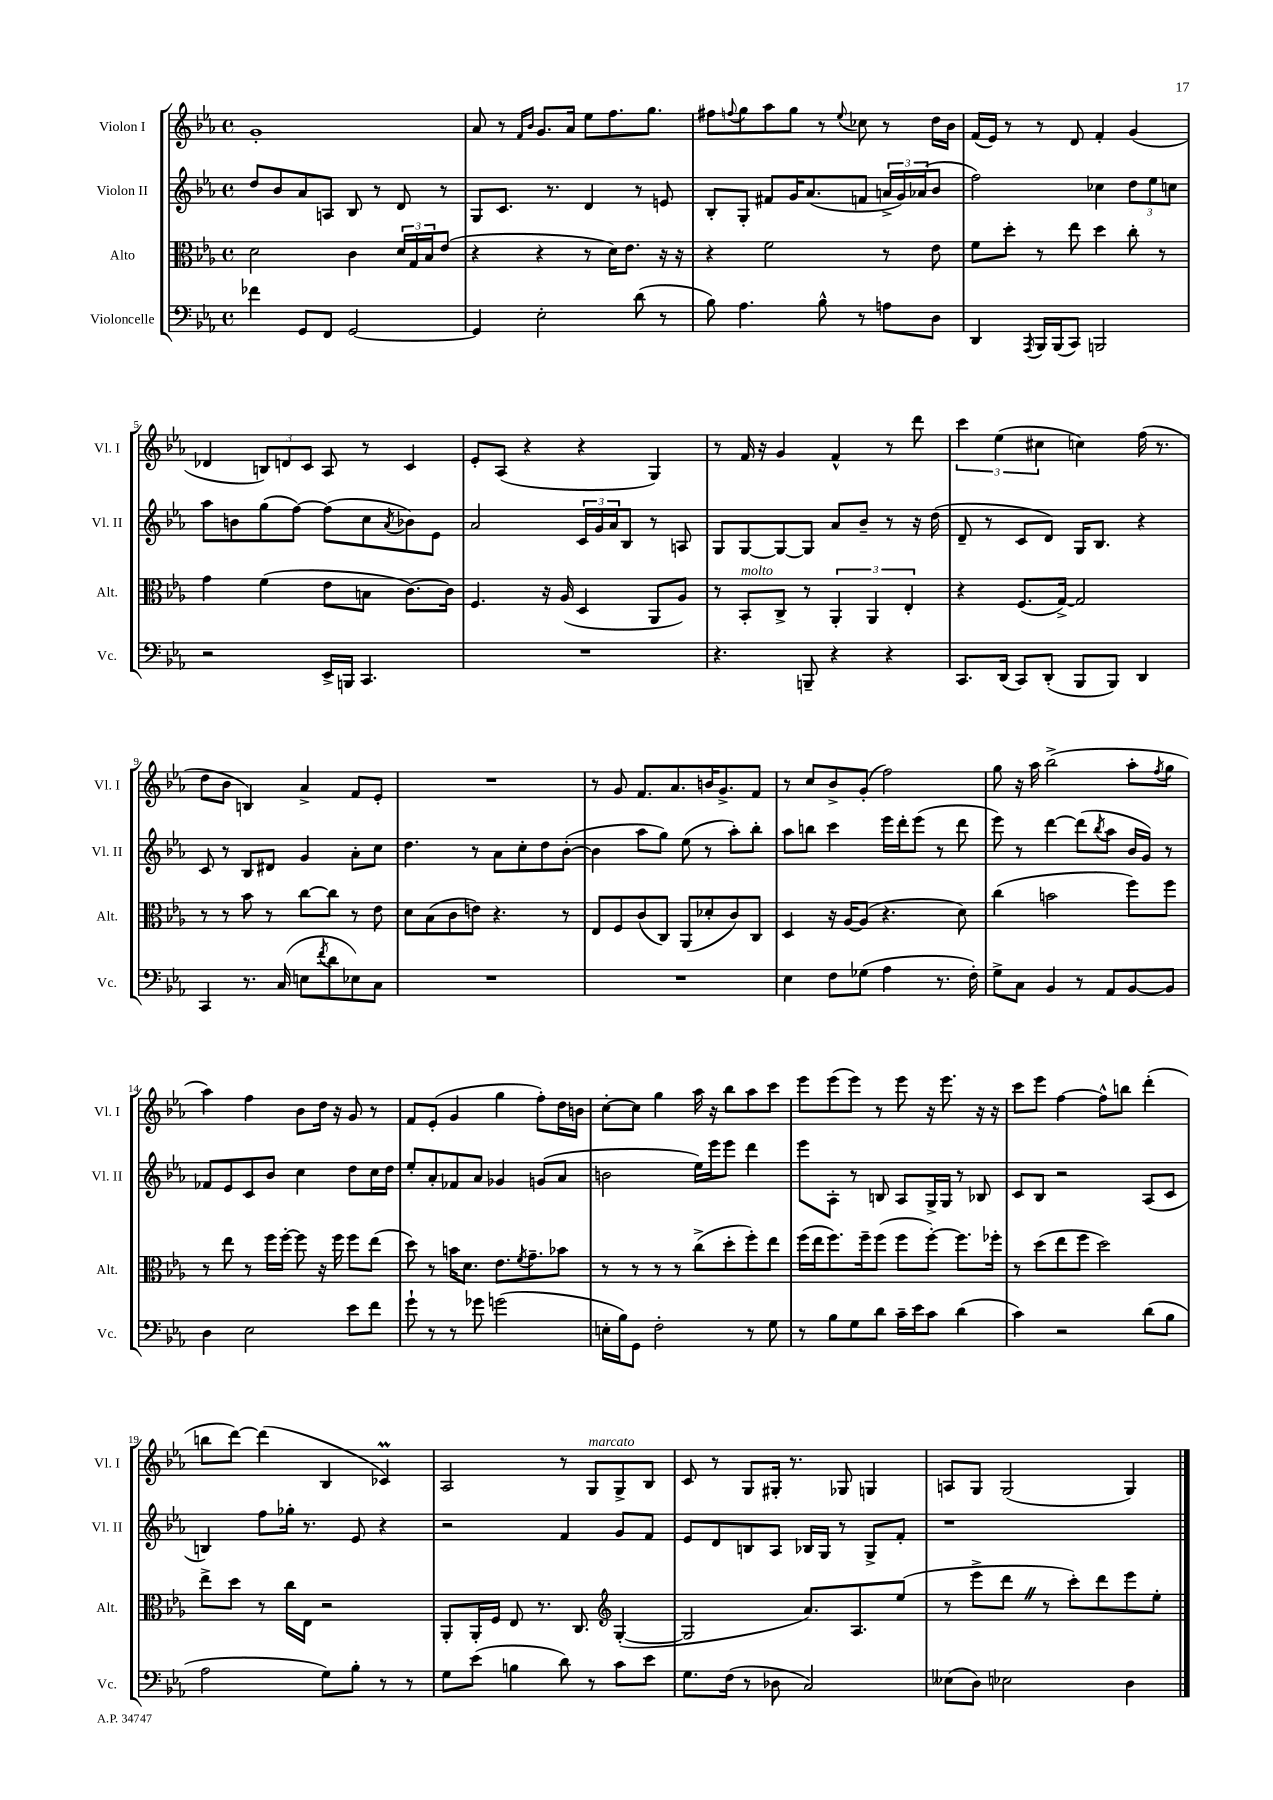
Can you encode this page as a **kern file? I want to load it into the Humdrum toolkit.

**kern	**kern	**kern	**kern
*staff4	*staff3	*staff2	*staff1
*clefF4	*clefC3	*clefG2	*clefG2
*k[b-e-a-]	*k[b-e-a-]	*k[b-e-a-]	*k[b-e-a-]
*M4/4	*M4/4	*M4/4	*M4/4
*met(c)	*met(c)	*met(c)	*met(c)
4f-	2d	8dd	1g'
.	.	8b-	.
8GG	.	8a-	.
8FF	.	8A	.
[2GG	4c	8B-	.
.	.	8r	.
.	24d	8d	.
.	24G	.	.
.	24B-	.	.
.	(8e-	8r	.
=	=	=	=
4GG]	4r	8G	8a-
.	.	8.c	8r
.	.	.	16qqf
.	.	.	16qqb-
2E-'	4r	.	8.g
.	.	8.r	.
.	.	.	16a-
.	8r	4d	8ee-
.	16d)	.	8.ff
.	8.e-	.	.
(8d	.	8r	.
.	.	.	8.gg
8r	16r	8e	.
.	16r	.	.
=	=	=	=
8B-)	4r	8B-'	8ff#
.	.	.	8qqff
4.A-	.	8G'	8gg
.	2f	8f#	8aa-
.	.	16g	8gg
.	.	(8.a-	.
8B-^^	.	.	8r
.	.	.	8qqee-
8r	.	8f	8cc-
8A	8r	24a^	8r
.	.	24g)	.
.	.	(24a-	.
8D	8e-	8b-	16dd
.	.	.	16b-
=	=	=	=
4DD	8f	2ff)	(16f
.	.	.	16e-)
.	8dd'	.	8r
8qAAA-	.	.	.
16BBB-	8r	.	8r
(16BBB-	.	.	.
8CC)	8ee-	.	8d
2BBB	4dd	4cc-	4f'
.	8cc'	12dd	(4g
.	.	12ee-	.
.	8r	.	.
.	.	12cc	.
=	=	=	=
2r	4g	8aa-	4d-
.	.	8b	.
.	(4f	(8gg	12B)
.	.	.	12d
.	.	[8ff)	.
.	.	.	12c
16EE-^	8e-	(8ff]	8A-
16BBB	.	.	.
4.CC	8B	8cc	8r
.	.	8qa-	.
.	[8.c)	8b-)	4c
.	.	8e-	.
.	16c]	.	.
=	=	=	=
1r	4.F	2a-	8e-'
.	.	.	(8A-
.	.	.	4r
.	16r	.	.
.	(16A-	.	.
.	4D	24c	4r
.	.	24g	.
.	.	24a-	.
.	.	8B-	.
.	8AA-	8r	4G)
.	8A-)	8A	.
=	=	=	=
4.r	8r	8G	8r
.	8BB-'	[8G	16f
.	.	.	16r
.	8C^	8G_	4g
8BBB~	8r	8G]	.
4r	6AA-'	8a-	4f^^
.	.	8b-~	.
.	6AA-	.	.
4r	.	8r	8r
.	6E-'	.	.
.	.	16r	8ddd
.	.	(16dd	.
=	=	=	=
8.CC	4r	8d~	6ccc
.	.	8r	.
.	.	.	(6ee-
(16DD	.	.	.
8CC)	(8.F	8c	.
.	.	.	6cc#
(8DD'	.	8d)	.
.	[16G^)	.	.
8BBB-	2G]	16G	4cc)
.	.	8.B-	.
8BBB-)	.	.	.
4DD	.	4r	(16ff
.	.	.	8.r
=	=	=	=
4CC	8r	8c	8dd
.	8r	8r	8b-
8.r	8b-	8B-	4B)
.	8r	8d#	.
(16C	.	.	.
8E	[8cc	4g	4a-^
8qf	.	.	.
8d	8cc]	.	.
8E-)	8r	8a-'	8f
8C	8e-	8cc	8e-'
=	=	=	=
1r	8d	4.dd	1r
.	(8B-	.	.
.	8c	.	.
.	8e)	8r	.
.	4.r	8a-	.
.	.	8cc'	.
.	.	8dd	.
.	8r	([8b-'	.
=	=	=	=
1r	8E-	4b-]	8r
.	8F	.	8g
.	(8c	8aa-	8.f
.	8C)	8gg)	.
.	.	.	8.a-
.	(8AA-	(8ee-	.
.	8d-'	8r	16b
.	.	.	8.g^
.	8c)	8aa-')	.
.	8C	8bb-'	8f
=	=	=	=
4E-	4D	8aa-	8r
.	.	8bb	8cc
8F	16r	4ccc	8b-^
.	[16A-	.	.
(8G-	(8A-]	.	(8g'
4A-	4.r	16eee-	2ff)
.	.	16ddd'	.
.	.	(8eee-	.
8.r	.	8r	.
.	8d)	8ddd	.
16F')	.	.	.
=	=	=	=
8G^	(4cc	8eee-)	8gg
8C	.	8r	16r
.	.	.	16aa-
4BB-	2b	[4ddd	(2bb-^
8r	.	(8ddd]	.
.	.	8qbb-	.
8AA-	.	8aa-	.
[8BB-	8ff)	16b-	8aa-'
.	.	16g)	.
.	.	.	8qff
8BB-]	8ff	8r	8gg
=	=	=	=
4D	8r	8f-	4aa-)
.	8ee-	8e-	.
2E-	8r	8c	4ff
.	16ff	8b-	.
.	[16ff'	.	.
.	8ff]	4cc	8b-
.	16r	.	16dd
.	16ff	.	16r
8e-	8ff	8dd	8g
8f	(8ee-	16cc	8r
.	.	16dd	.
=	=	=	=
8g`	8dd)	8ee-'	8f
8r	8r	8a-'	(8e-'
8r	16b	8f-	4g
.	8.d	.	.
8g-	.	8a-	.
(2g	8.e-	4g-	4gg
.	8qf	.	.
.	8.g~	.	.
.	.	(8g	8ff')
.	8b-	8a-	16dd
.	.	.	16b
=	=	=	=
16E'	8r	2b	[8cc'
16B-)	.	.	.
8GG	8r	.	8cc]
2F'	8r	.	4gg
.	8r	.	.
.	(8cc^	16ee-)	16aa-
.	.	16eee-	16r
.	8dd'	8eee-	8bb-
8r	8ff')	4ddd	8aa-
8G	8ee-	.	8ccc
=	=	=	=
8r	(16ff	8eee-	8eee-
.	16ee-	.	.
8B-	8.ff)	8A-'	(8eee-
8G	.	8r	8eee-)
.	16ff~	.	.
8d	(8ff	8B	8r
16c~	8ff	8A-	8eee-
16e-	.	.	.
8c	[8ff')	16G^	16r
.	.	16G	8.eee-
(4d	8.ff]	8r	.
.	.	8B-	16r
.	16ff-'	.	16r
=	=	=	=
4c)	8r	8c	8ccc
.	(8dd	8B-	8eee-
2r	8ee-	2r	[4ff
.	8ff	.	.
.	2dd)	.	8ff^^]
.	.	.	8bb
(8d	.	(8A-	(4ddd'
8B-	.	8c	.
=	=	=	=
2A-	8ee-^	4B)	8bb
.	8dd	.	[8ddd)
.	8r	8ff	(4ddd]
.	16cc	16gg-'	.
.	16E-	8.r	.
8G)	2r	.	4B-
8B-'	.	8e-	.
8r	.	4r	4c-)
8r	.	.	.
=	=	=	=
8G	8AA-'	2r	2A-
(8e-	16AA-'	.	.
.	16F	.	.
4B	8E-	.	.
.	8.r	.	.
8d)	.	4f	8r
.	8.C	.	.
8r	.	.	8G
*	*clefG2	*	*
8c	([4G'	8g	8G^
8e-	.	8f	8B-
=	=	=	=
8.G	2G]	8e-	8c
.	.	8d	8r
(16F	.	.	.
8r	.	8B	8G
8D-	.	8A-	16G#'
.	.	.	8.r
2C)	8.a-)	16B-	.
.	.	16G	.
.	.	8r	8G-
.	8.A-	.	.
.	.	8G^	4G
.	(8ee-	8f'	.
=	=	=	=
(8E--	8r	1r	8A
8D)	8eee-^	.	8G
2E-	8ddd	.	(2G
.	8r	.	.
.	8ccc')	.	.
.	8ddd	.	.
4D	8eee-	.	4G)
.	8ee-'	.	.
==	==	==	==
*-	*-	*-	*-
